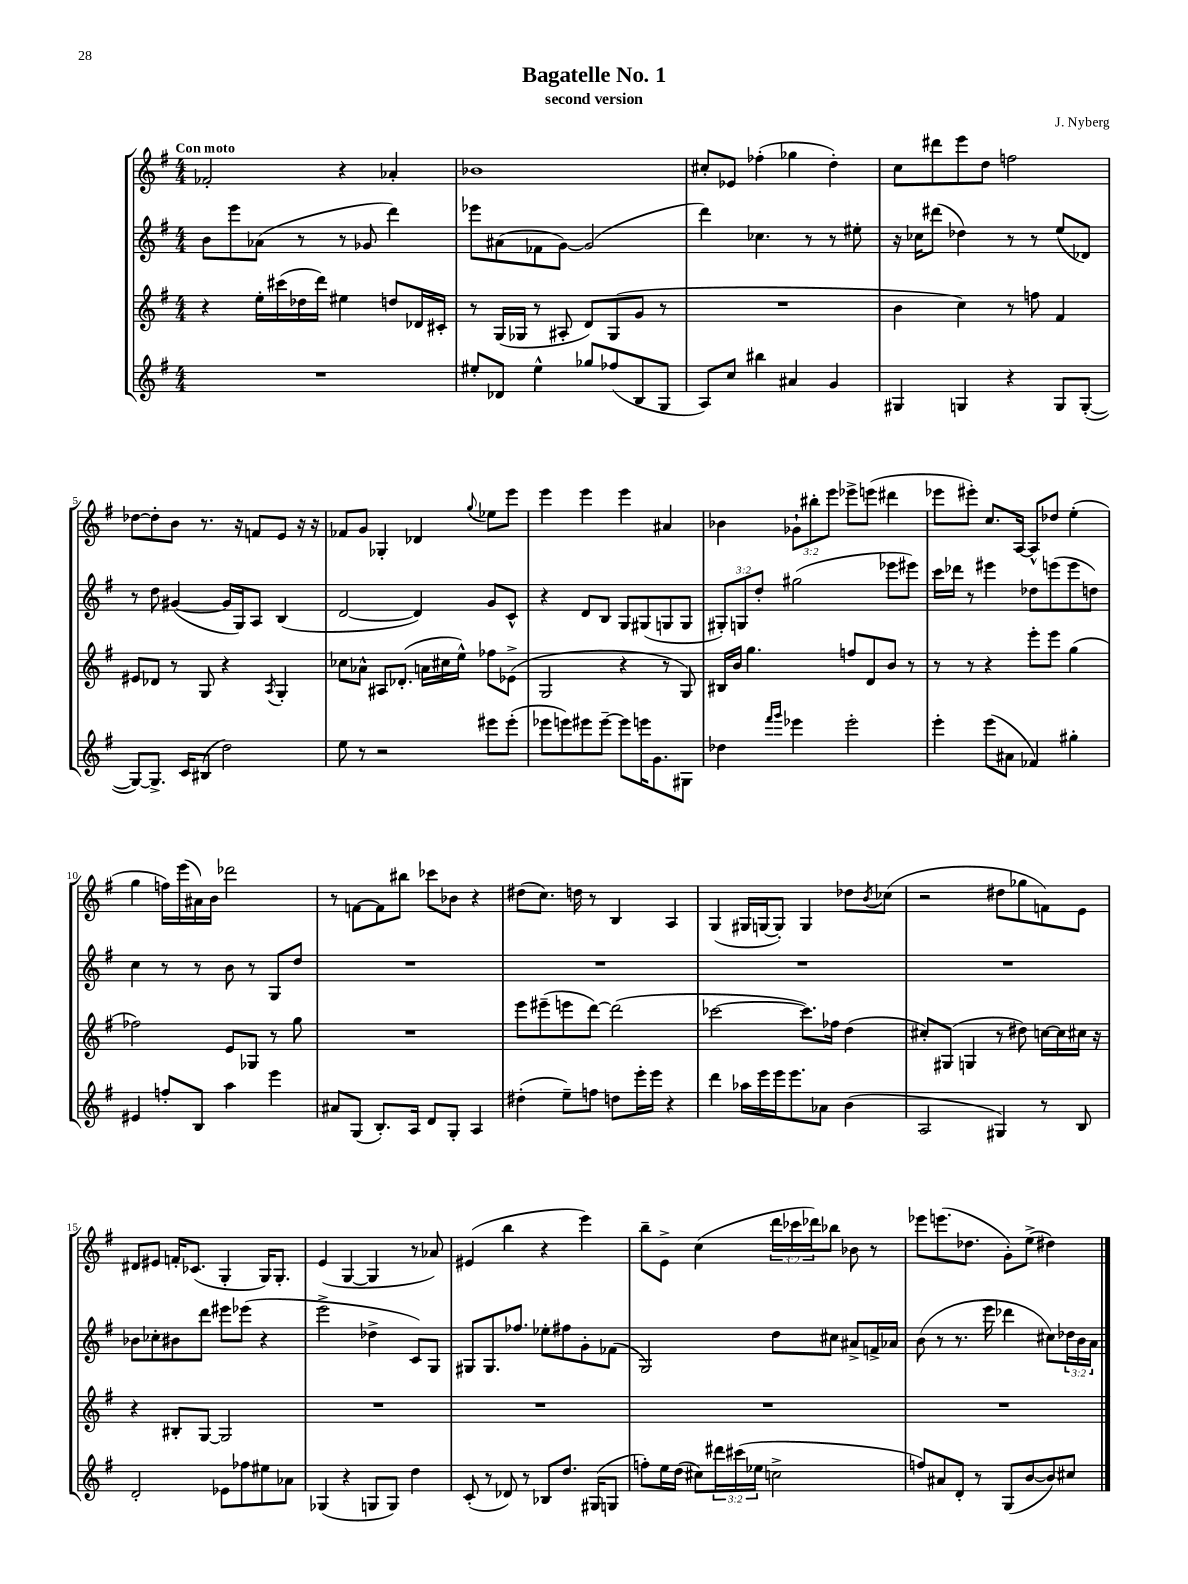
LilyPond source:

\header { title = "Bagatelle No. 1" composer = "J. Nyberg" subtitle = "second version" }
<<
\new StaffGroup <<
\new Staff = "s0" {
    \clef treble \key g \major \numericTimeSignature \time 4/4 \override Staff.TupletNumber.text = #tuplet-number::calc-fraction-text \tempo "Con moto"
    fes'2-. r4 aes'4-. |
    bes'1 |
    cis''8-. ees'8 fes''4-.( ges''4 d''4-.) |
    c''8 dis'''8 e'''8 d''8 f''2 |
    des''8~ des''8-. b'8 r8. r16 f'8 e'8 r16 r16 |
    fes'8 g'8 ges4-. des'4 \appoggiatura { g''8 } ees''8 e'''8 |
    e'''4 e'''4 e'''4 ais'4 |
    bes'4 \tuplet 3/2 { ges'8-! bis''8-. e'''8 } ees'''8-> e'''8( dis'''4 |
    ees'''8 eis'''8-.) c''8. a16~ a8-^ des''8 e''4-.( |
    g''4 f''16) e'''16( ais'16) b'16 des'''2 |
    r8 f'8~ f'8 bis''8 ces'''8 bes'8 r4 |
    dis''8( c''8.) d''16 r8 b4 a4 |
    g4( gis16 g16~ g8-.) g4 des''8 \acciaccatura { b'8 } ces''8( |
    r2 dis''8 ges''8 f'8) e'8 |
    dis'8 eis'8 f'16-. ces'8.( g4-. g16) g8.-. |
    e'4( g4~ g4 r8 aes'8) |
    eis'4( b''4 r4 e'''4) |
    b''8-- e'8-> c''4( \tuplet 3/2 { d'''16 ces'''16 des'''16) } bes''8 bes'8 r8 |
    ees'''8 e'''8.( des''8. g'8-.) e''8->( dis''4) \bar "|." |
}
\new Staff = "s1" {
    \clef treble \key g \major \numericTimeSignature \time 4/4 \override Staff.TupletNumber.text = #tuplet-number::calc-fraction-text
    b'8 e'''8 aes'8( r8 r8 ges'8 d'''4) |
    ees'''8 ais'8( fes'8 g'8~) g'2( |
    d'''4) ces''4. r8 r8 eis''8-. |
    r16 ces''16 dis'''8( des''4) r8 r8 e''8( des'8) |
    r8 d''8 gis'4~( gis'16 g16) a8 b4( |
    d'2~ d'4) g'8 c'8-^ |
    r4 d'8 b8 g8 gis8( g8 g8 |
    \tuplet 3/2 { gis8-.) g8 d''8-. } gis''2( ees'''8 eis'''8) |
    c'''16 des'''16 r8 eis'''4 des''8 e'''8( e'''8 d''8) |
    c''4 r8 r8 b'8 r8 g8 d''8 |
    R1 |
    R1 |
    R1 |
    R1 |
    bes'8 ces''8-. bis'8 d'''8 eis'''8 ees'''8( r4 |
    e'''2-> des''4-> c'8) g8 |
    gis8 gis8. fes''8. ees''8-. fis''8 g'8-. fes'8( |
    g2) d''8 cis''8 ais'8-> f'16-> aes'16 |
    b'8( r8 r8. e'''16 des'''4 cis''8) \tuplet 3/2 { des''16 b'16 a'16 } \bar "|." |
}
\new Staff = "s2" {
    \clef treble \key g \major \numericTimeSignature \time 4/4
    r4 e''16-. cis'''16( des''16 d'''16) eis''4 d''8 des'16 cis'16-. |
    r8 g16( ges16 r8 ais8-. d'8) ges8( g'8 r8 |
    R1 |
    b'4 c''4) r8 f''8 fis'4 |
    eis'8 des'8 r8 g8 r4 \acciaccatura { a8 } g4-. |
    ces''8 aes'8-^ ais8 des'8.-.( a'16 cis''16 e''16-^) fes''8 ees'8->( |
    g2 r4 r8 g8) |
    bis16 b'16 g''4. f''8 d'8 b'8 r8 |
    r8 r8 r4 e'''8-. e'''8 g''4( |
    fes''2) e'8 ges8 r8 g''8 |
    R1 |
    e'''8 eis'''8--( e'''8 d'''8~) d'''2( |
    ces'''2~ ces'''8.) fes''16 d''4( |
    cis''8-.) gis8( g4 r8 dis''8) c''16~ c''16 cis''16 r16 |
    r4 bis8-. g8~ g2 |
    R1 |
    R1 |
    R1 |
    R1 \bar "|." |
}
\new Staff = "s3" {
    \clef treble \key g \major \numericTimeSignature \time 4/4 \override Staff.TupletNumber.text = #tuplet-number::calc-fraction-text
    R1 |
    eis''8-. des'8 eis''4-^ ges''8 fes''8( b8 g8 |
    a8) c''8 bis''4 ais'4 g'4 |
    gis4 g4 r4 g8 g8~-.( |
    g8~) g8.-> c'16 bis8( d''2) |
    e''8 r8 r2 eis'''8 eis'''8-.( |
    ees'''8 e'''8) eis'''8 eis'''8~-- eis'''8 e'''16 g'8. gis8 |
    des''4 \grace { fis'''16 g'''16 } ees'''4 ees'''2-. |
    e'''4-. e'''8( ais'8 fes'4) gis''4-. |
    eis'4 f''8-. b8 a''4 e'''4 |
    ais'8 g8( b8.-.) a16 d'8 g8-. a4 |
    dis''4-.( e''8--) f''8 d''8 e'''16-. e'''16 r4 |
    d'''4 aes''16 e'''16 e'''16 e'''8. aes'8 b'4( |
    a2 gis4) r8 b8 |
    d'2-. ees'8 fes''8 eis''8 aes'8 |
    ges4( r4 g8 g8) d''4 |
    c'8-.( r8 des'8) r8 bes8 d''8. gis16( g8 |
    f''8-.) e''16 d''16( cis''8) \tuplet 3/2 { dis'''16 cis'''16( ees''16 } c''2-> |
    f''8) ais'8 d'8-. r8 g8( b'8~ b'8) cis''8 \bar "|." |
}
>>
>>
